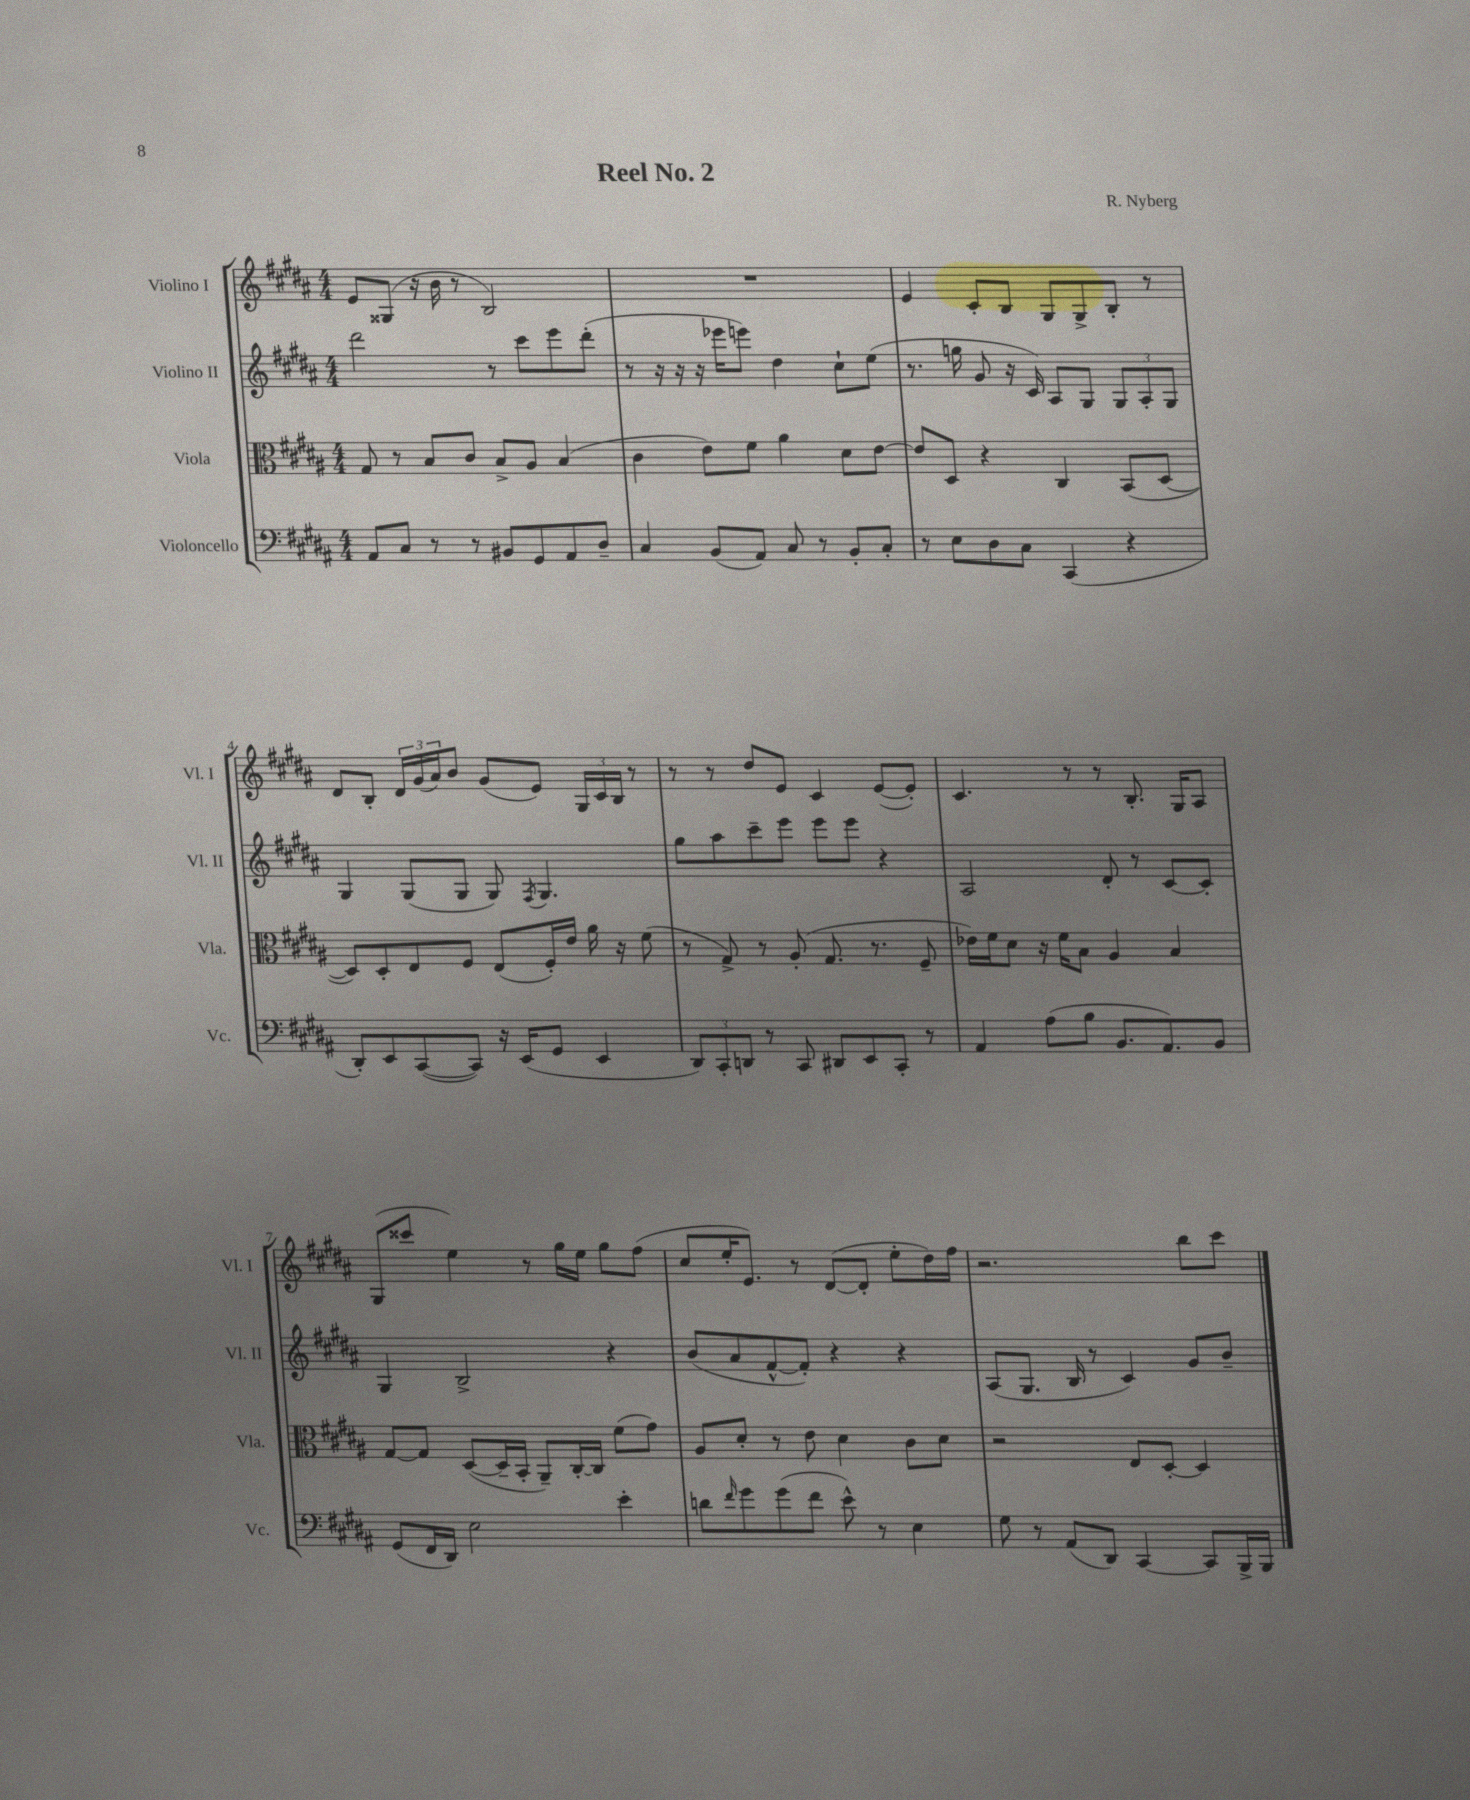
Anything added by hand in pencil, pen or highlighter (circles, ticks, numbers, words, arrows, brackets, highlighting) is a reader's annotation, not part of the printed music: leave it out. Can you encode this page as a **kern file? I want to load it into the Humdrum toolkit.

**kern	**kern	**kern	**kern
*staff4	*staff3	*staff2	*staff1
*clefF4	*clefC3	*clefG2	*clefG2
*k[f#c#g#d#a#]	*k[f#c#g#d#a#]	*k[f#c#g#d#a#]	*k[f#c#g#d#a#]
*M4/4	*M4/4	*M4/4	*M4/4
8AA#	8G#	2ddd#	8e
8C#	8r	.	(8G##
8r	8B	.	16r
.	.	.	16b
8r	8c#	.	8r
8BB#	8B^	8r	2B)
8GG#	8A#	8ccc#	.
8AA#	(4B	8eee	.
8D#~	.	(8ddd#'	.
=	=	=	=
4C#	4c#	8r	1r
.	.	16r	.
.	.	16r	.
(8BB	8e)	16r	.
.	.	16eee-	.
8AA#)	8f#	8eee)	.
8C#	4a#	4dd#	.
8r	.	.	.
8BB'	8d#	8cc#`	.
8C#'	[8e	(8ee	.
=	=	=	=
8r	8e]	8.r	4e
8E	8D#	.	.
.	.	16gg	.
8D#	4r	8g#	8c#'
8C#	.	16r	8B
.	.	16c#)	.
(4CC#	4C#	8A#	8G#
.	.	8G#	8G#^
4r	(8BB	12G#	8B'
.	.	12A#'	.
.	[8D#	.	8r
.	.	12G#	.
=	=	=	=
8DD#')	8D#])	4G#	8d#
8EE	8D#'	.	8B'
([8CC#	8E	(8G#	24d#
.	.	.	(24g#
.	.	.	24a#)
8CC#])	8F#	8G#	8b
16r	(8E	8G#)	(8g#
(16EE	.	.	.
.	.	8qF#	.
8GG#	16F#')	4.G#	8e)
.	16e	.	.
4EE	16a#	.	24G#
.	.	.	24c#
.	16r	.	.
.	.	.	24B
.	(8f#	.	8r
=	=	=	=
12DD#)	8r	8gg#	8r
12CC#'	.	.	.
.	8G#^)	8aa#	8r
12DD	.	.	.
8r	8r	8ccc#~	8dd#
8CC#	(8A#'	8eee	8e
8DD#	8.G#	8eee	4c#
8EE	.	8eee	.
.	8.r	.	.
8CC#'	.	4r	([8e
8r	8F#~	.	8e'])
=	=	=	=
4AA#	16e-)	2A#	4.c#
.	16f#	.	.
.	8d#	.	.
(8A#	16r	.	.
.	16f#	.	.
8B	8B	.	8r
8.BB	4A#	8d#'	8r
.	.	8r	8.B'
8.AA#)	.	.	.
.	4B	[8c#	.
.	.	.	16G#
8BB	.	8c#']	8A#
=	=	=	=
(8GG#	[8G#	4G#	(8G#
16FF#	8G#]	.	8ccc##
16DD#)	.	.	.
2E	([8D#	2B^	4ee)
.	16D#~]	.	.
.	16BB'	.	.
.	8AA#~)	.	8r
.	[16C#'	.	16gg#
.	16C#]	.	16ee
4e'	(8f#	4r	8gg#
.	8g#)	.	(8ff#
=	=	=	=
8d	8A#	(8b	8cc#
16qqf#	.	.	.
8g#	8d#'	8a#	16ee'
.	.	.	8.e)
(8g#	8r	[8f#^^	.
8f#	8e	8f#'])	8r
8e^^)	4d#	4r	([8d#
8r	.	.	8d#']
4E	8c#	4r	8ee'
.	8d#	.	16dd#)
.	.	.	16ff#
=	=	=	=
8G#	2r	(8A#	2.r
8r	.	8.G#	.
(8AA#	.	.	.
.	.	16B	.
8DD#)	.	8r	.
[4CC#	8E	4c#)	.
.	[8D#'	.	.
8CC#]	4D#]	8g#	8bb
16BBB^	.	8b~	8ccc#
16BBB	.	.	.
==	==	==	==
*-	*-	*-	*-
